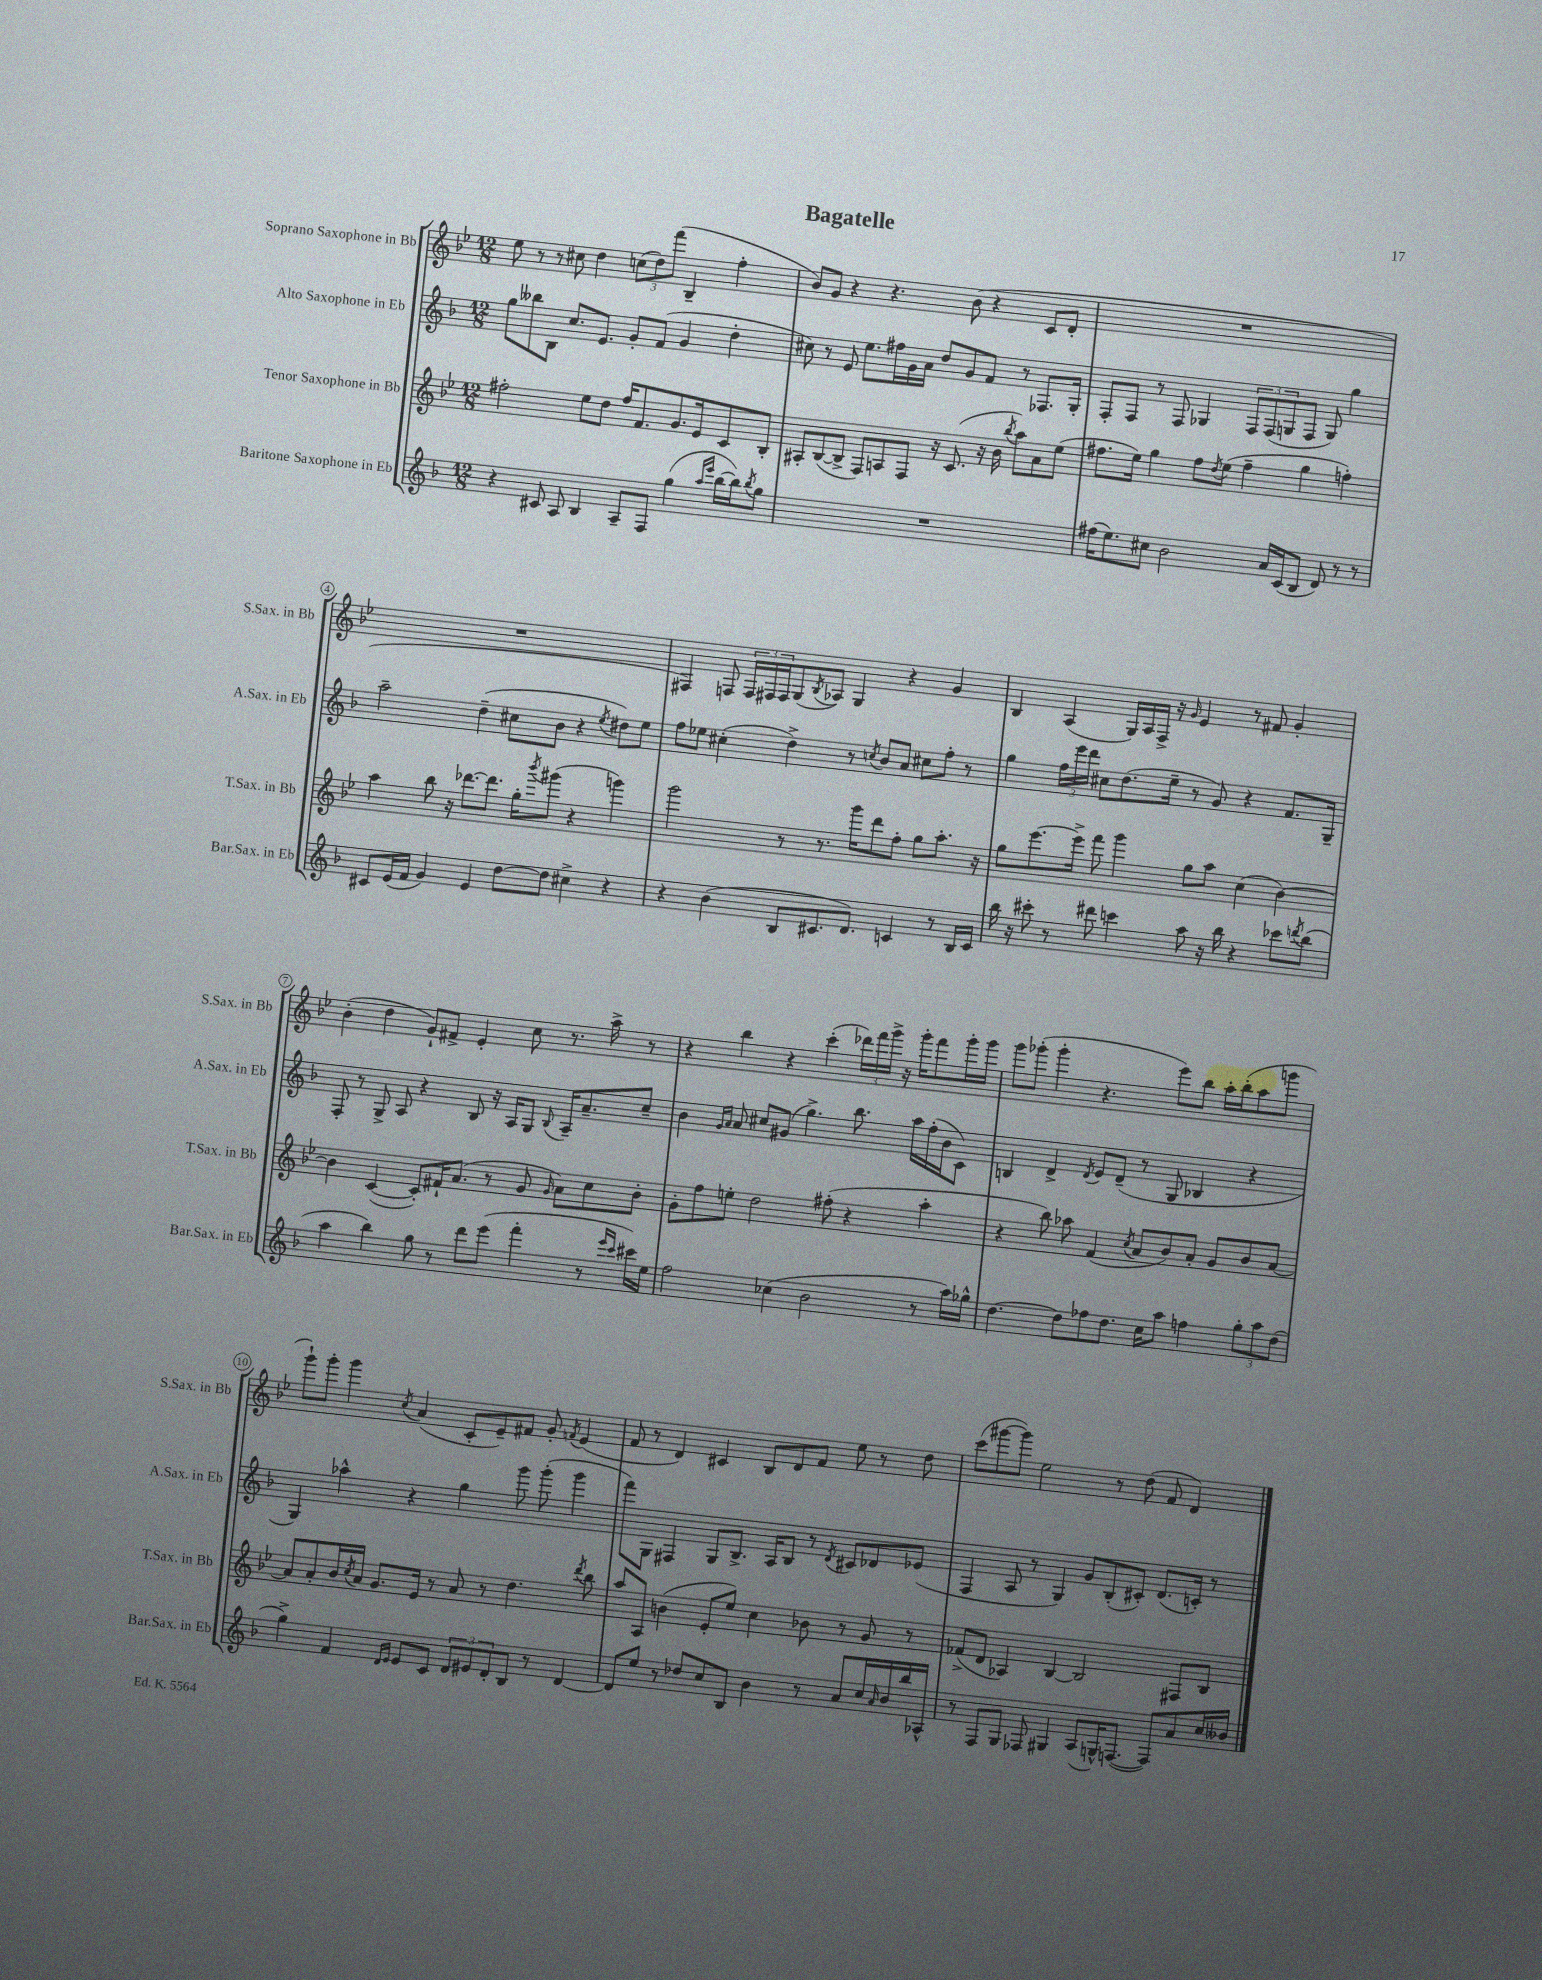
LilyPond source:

\header { title = "Bagatelle" }
<<
\new StaffGroup <<
\new Staff = "s0" \with { instrumentName = "Soprano Saxophone in Bb" shortInstrumentName = "S.Sax. in Bb" } {
    \clef treble \key bes \major \numericTimeSignature \time 12/8
    ees''8 r8 r8 cis''8 d''4 \tuplet 3/2 { c''8( d''8) f'''8( } bes4-- f''4-. |
    bes'8) g'8 r4 r4. bes'8( r4 c'8 d'8-. |
    R1. |
    R1. |
    fis4) f8 \tuplet 3/2 { f16 fis16 fis16 } g8( \acciaccatura { bes8 } aes8) g4 r4 g'4 |
    bes4 a4( g16) a16 f16-> r16 \grace { g'16 } ees'4 r8 fis'8 g'4-. |
    bes'4-.( d''4 g'8-!) fis'8-> ees'4-. c''8 r8. a''16-> r8 |
    r4 bes''4 r4 c'''4-.( \tuplet 3/2 { des'''16) f'''16 g'''16-> } r16 g'''16-. f'''8 g'''16-. g'''16 |
    g'''8 ges'''8-.( ges'''4-. r4. ees'''8) bes''8 a''16-. bes''16-.( a''8 g'''8 |
    g'''8-!) g'''8-. g'''4 \acciaccatura { c''8 } a'4( c'8-. ees'8--) fis'8 g'8-. \acciaccatura { f'8 } ees'4( |
    f'8 r8 d'4) cis'4 bes8 d'8 f'8 ees''8 r8 d''8 |
    c'''8( gis'''8~ gis'''8) ees''2 r8 d''8( f'8 d'4) \bar "|." |
}
\new Staff = "s1" \with { instrumentName = "Alto Saxophone in Eb" shortInstrumentName = "A.Sax. in Eb" } {
    \clef treble \key f \major \numericTimeSignature \time 12/8
    g''8 beses''8 bes8 c''8. e'8. g'8-. f'8( g'4 d''4-. |
    cis''8) r8 e'8 e''8. fis''16 g'16 a'16 d''8 g'8 f'8 r8 fes8. g16-. |
    f8-. f8 r8 f8 ges4 \tuplet 3/2 { f8 f8( g8 } f8 g8) g''4 |
    a''2-- d''4--( cis''8 bes'8 r4 \acciaccatura { e''8 } dis''8) e''8 |
    f''8 ees''8 cis''4-.( d''4->) r8 \acciaccatura { c''8 } bes'8 a'8 cis''8 f''8-. r8 |
    g''4 \tuplet 3/2 { f''16 e'''16 d'''16 } cis''8 d''8.( e''16-- r8 g'8) r4 f'8. g16-- |
    f8-. r8 g8-> a8 r4 bes8 r16 a16 g8 \appoggiatura { bes8 } a16-- a'8.-- c''8-- |
    bes'4 \grace { g'16 a'16 } a'8 cis''8 gis'8( g''4.->) bes''8. a''16 f''16-.( bes'16 c'8) |
    b4 d'4-> \acciaccatura { d'8 } e'8 d'8--( r8 g8 bes4 r4 |
    g4) aes''4-^ r4 g''4 g'''8 g'''8-.( g'''4 |
    f'''8) g8 fis4 g8 bes8.-> a16 bes8 r8 \acciaccatura { d'8 } cis'8 des'8 ees'8( |
    f4 a8 r8 g4) g'8 bes8-.( cis'8-.) d'8.( c'16-.) r8 \bar "|." |
}
\new Staff = "s2" \with { instrumentName = "Tenor Saxophone in Bb" shortInstrumentName = "T.Sax. in Bb" } {
    \clef treble \key bes \major \numericTimeSignature \time 12/8
    fis''2-. ees''8 d''8 fis''16 f'8. g'8. ees'16 c'8 bes8-. |
    ais8-. bes8~( bes8-> f8) a8 f8 r16 c'8.( r16 bes'16 \acciaccatura { bes''8 } a''8) a'8 ees''8( |
    fis''8. ees''16) g''4 fis''8 \acciaccatura { d''8 } ees''8( fis''4-- g''4 f''4-.) |
    a''4 bes''8 r16 des'''8.~ des'''8. g''16-. \acciaccatura { bes'''8 } gis'''8( r4 g'''4) |
    g'''2 r8 r8. g'''16 d'''8 f''8-. g''8 a''8.-. r16 |
    g''8 ees'''8.~ ees'''16-> f'''8 g'''4 g''8 a''8 c''4( bes'4~) |
    bes'4 c'4~( c'8-.) fis'16-! a'8.( r8 g'8 \grace { g'16 } a'8) c''8 bes'8-. |
    g'8-. f''8 e''8-. d''2 fis''8-.( r4 a''4-. |
    r4 bes''8) aes''8 f'4( \acciaccatura { c''8 } a'8 bes'8) a'8-. g'8 bes'8 a'8~ |
    a'8 a'8-. bes'16 \acciaccatura { c''8 } a'16 g'8. ees'16 r8 a'8 r8 d''4. \acciaccatura { d'''8 } bes''8 |
    a''8 a8 b'4( ees'8-. ees''8) c''4 bes'8 r8 g'8 r8 |
    fes'8->( d'8 aes4) bes4~ bes2 fis8 bes8 \bar "|." |
}
\new Staff = "s3" \with { instrumentName = "Baritone Saxophone in Eb" shortInstrumentName = "Bar.Sax. in Eb" } {
    \clef treble \key f \major \numericTimeSignature \time 12/8
    r4 cis'8 a8 bes4 a8-- f8 g''4( \grace { a''16 e'''16 } bes''16~ bes''16) \acciaccatura { bes''8 } g''8 |
    R1. |
    fis''16( e''8.) cis''8 bes'2 a'16 c'16( bes8 d'8) r8 r8 |
    cis'8 e'16( f'16 g'4) e'4 d''8~ d''8 cis''4-> r4 |
    r4 bes'4( bes8 cis'8. d'8.) c'4 r8 bes16 c'16 |
    bes''16 r16 cis'''8-. r8 dis'''8 c'''4 a''8 r16 bes''16 r4 ces'''8 \acciaccatura { d'''8 } bes''8( |
    a''4 bes''4) g''8 r8 d'''8 e'''8( f'''4-. r8 \grace { e'''16 c'''16 } cis'''16) e''16 |
    f''2 ces''4( bes'2 r8 a''16) ges''16-^ |
    d''4.~ d''8 fes''8 d''8. c''16 a''8 f''4 \tuplet 3/2 { g''8-. a''8 d''8( } |
    g''4->) f'4 \grace { d'16 e'16 } e'8 c'8 \tuplet 3/2 { d'8 eis'8 d'8-. } bes8 r8 d'4~ |
    d'8 e''8 r8 des''8 c''8 bes8 bes'4 r8 a'8 c''16 \grace { a'16 } bes'16 bes''16 aes16-^ |
    r8 f8 g8 fes8 gis4 a8( g16-^) f8.~( f8) a'8 c''16 beses'16 \bar "|." |
}
>>
>>
\layout { \context { \Score \override BarNumber.stencil = #(make-stencil-circler 0.1 0.3 ly:text-interface::print) } }
